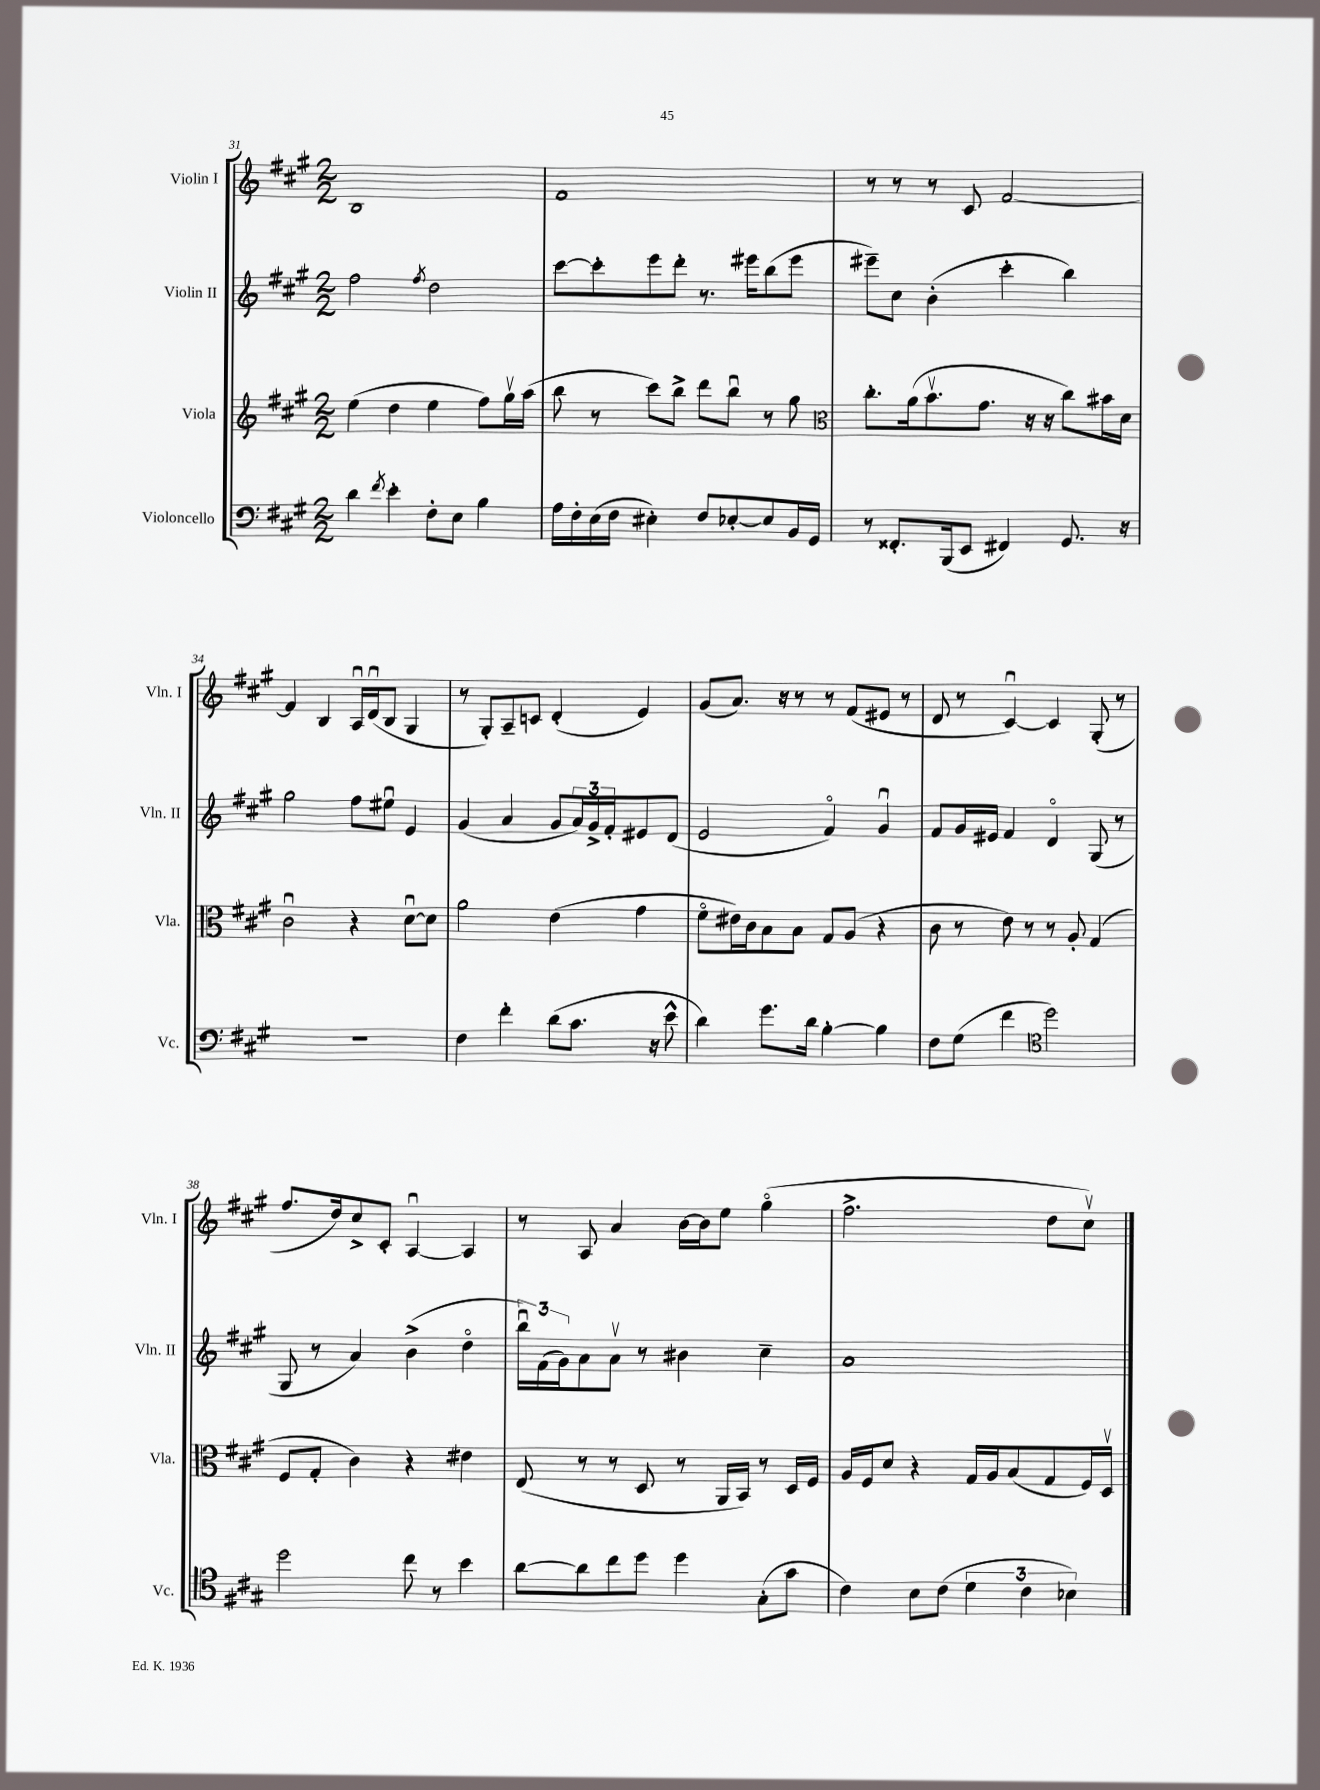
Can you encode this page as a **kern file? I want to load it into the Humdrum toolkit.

**kern	**kern	**kern	**kern
*staff4	*staff3	*staff2	*staff1
*clefF4	*clefG2	*clefG2	*clefG2
*k[f#c#g#]	*k[f#c#g#]	*k[f#c#g#]	*k[f#c#g#]
*M2/2	*M2/2	*M2/2	*M2/2
4d	(4ee	2ff#	1B
8qf#	.	.	.
4e'	4dd	.	.
.	.	8qff#	.
8F#'	4ee	2dd	.
8E	.	.	.
4B	8ff#)	.	.
.	16gg#v	.	.
.	(16aa	.	.
=	=	=	=
16A	8bb	[8ccc#	1f#
16F#'	.	.	.
(16E	8r	8ccc#']	.
16F#	.	.	.
4E#')	8ccc#)	8eee	.
.	8bb^	8ddd'	.
8F#	8ddd	8.r	.
[8E-'	8bbu	.	.
.	.	16eee#	.
8E-]	8r	(8bb	.
16BB	8gg#	8eee#	.
16GG#	.	.	.
=	=	=	=
*	*clefC3	*	*
8r	8.cc#'	8eee#~)	8r
8.FF##'	.	8cc#	8r
.	(16a	.	.
.	8.bv	(4b'	8r
(16BBB	.	.	.
8EE	.	.	8c#
.	8.g#	.	.
4FF#)	.	4ccc#'	[2f#
.	16r	.	.
.	16r	.	.
8.GG#	8cc#)	4bb)	.
.	16b#	.	.
16r	16d	.	.
=	=	=	=
1r	2c#u	2gg#	4f#]
.	.	.	4B
.	4r	8ff#	16Au
.	.	.	(16du
.	.	8ee#u	8B
.	[8du	4e	4G#
.	8d]	.	.
=	=	=	=
4F#	2a	(4g#	8r
.	.	.	8G#')
4f#'	.	4a	8A~
.	.	.	8c
(8d	(4e	8g#	(4d'
8.c#	.	24a)	.
.	.	24g#^	.
.	.	24f#'	.
.	4g#	8e#	4e)
16r	.	.	.
8e^^	.	(8d	.
=	=	=	=
4d)	8f#o	2e	(8g#
.	16e#)	.	8.a)
.	16c#	.	.
8.g#	8B	.	.
.	.	.	16r
.	8B	.	8r
16d	.	.	.
[4B'	8G#	4f#o)	8r
.	(8A	.	(8f#
4B]	4r	4g#u	8e#
.	.	.	8r
=	=	=	=
8F#	8c#	8f#	8d
(8G#	8r	16g#	8r
.	.	16e#	.
4f#	8e)	4f#	[4c#u)
.	8r	.	.
*clefC4	*	*	*
2dd)	8r	4do	4c#]
.	8A'	.	.
.	(4G#	(8G#	(8G#'
.	.	8r	8r
=	=	=	=
2dd	8F#	8G#	8.ff#
.	8G#'	8r	.
.	.	.	16dd)
.	4c#)	4a)	8cc#^
.	.	.	8c#'
8cc#	4r	(4b^	[4Au
8r	.	.	.
4b	4e#	4ddo	4A]
=	=	=	=
[8a	(8E	24bbu)	8r
.	.	(24f#	.
.	.	24g#)	.
8a]	8r	8a	8A
8cc#	8r	8av	4a
8dd	8D	8r	.
4dd	8r	4b#	[16b
.	.	.	16b]
.	16AA	.	8ee
.	16BB)	.	.
(8G#'	8r	4cc#~	(4gg#o
8g#	16D	.	.
.	16F#	.	.
=	=	=	=
4c#)	16A	1a	2.ff#^
.	16F#	.	.
.	8d	.	.
8B	4r	.	.
(8c#	.	.	.
6d	16G#	.	.
.	16A	.	.
.	(8B	.	.
6c#	.	.	.
.	8G#	.	8dd
6B-)	.	.	.
.	16F#)	.	8cc#v)
.	16Dv	.	.
==	==	==	==
*-	*-	*-	*-
